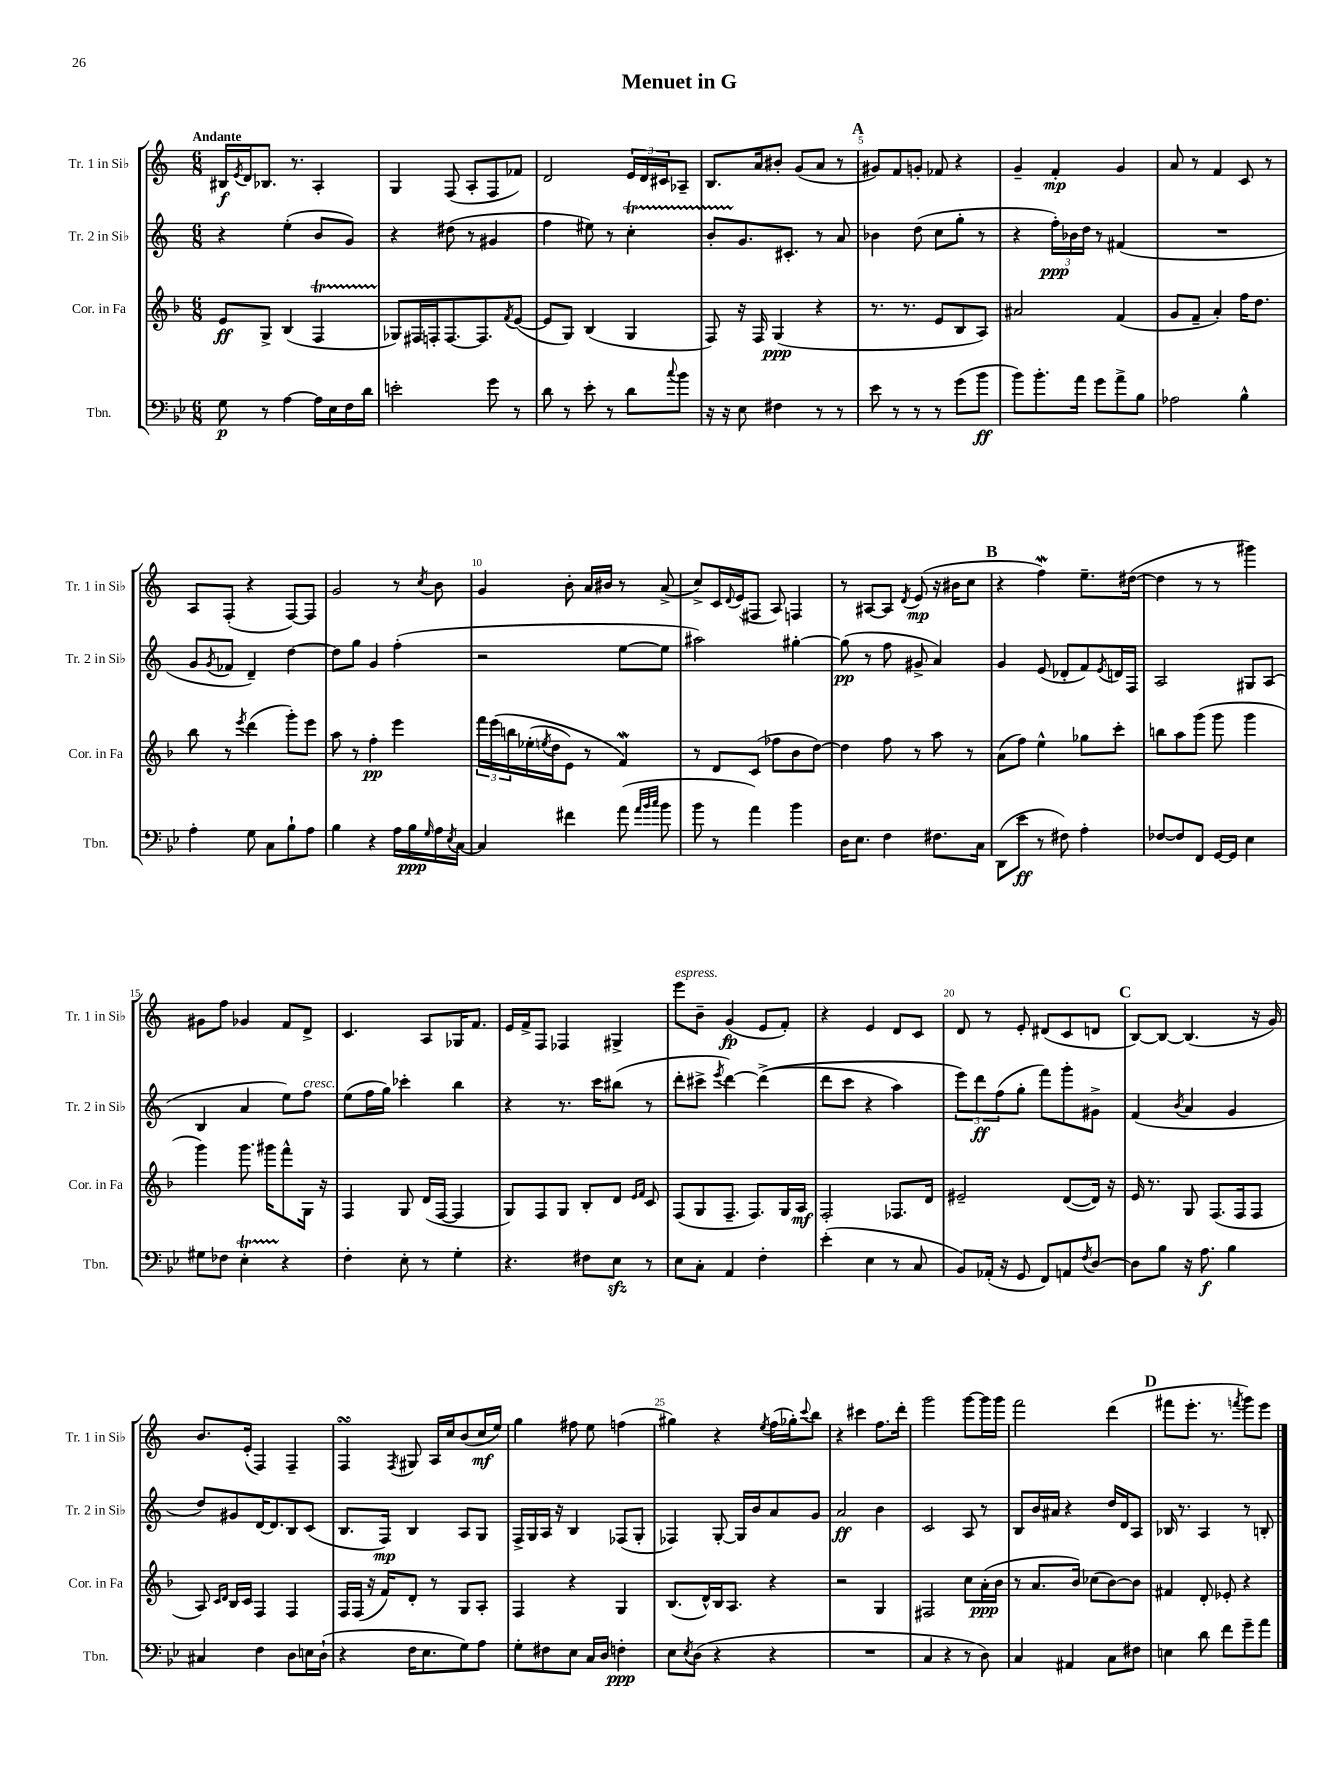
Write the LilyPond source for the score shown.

\header { title = "Menuet in G" }
<<
\new StaffGroup <<
\new Staff = "s0" \with { instrumentName = "Tr. 1 in Sib" shortInstrumentName = "Tr. 1 in Sib" } {
    \clef treble \key c \major \numericTimeSignature \time 6/8 \tempo "Andante"
    bis16\f \acciaccatura { e'8 } d'16 bes8. r8. a4-. |
    g4 f8( a8-. f8 fes'8) |
    d'2 \tuplet 3/2 { e'16 d'16 cis'16 } aes8-- |
    b8. a'16 bis'8-. g'8( a'8 r8 |
    \mark \markup { \bold "A" } gis'8) f'8 g'8-. fes'8 r4 |
    g'4-- f'4-.\mp g'4 |
    a'8 r8 f'4 c'8 r8 |
    a8 f8-.( r4 f8~) f8 |
    g'2 r8 \acciaccatura { c''8 } b'8 |
    g'4 b'8-. a'16 bis'16 r8 a'8->( |
    c''8->) c'16 \appoggiatura { d'8 } e'16( fis8 a8) f4 |
    r8 ais8~ ais8 \acciaccatura { d'8 } e'8\mp( r16 bis'16 c''8 |
    \mark \markup { \bold "B" } r4 f''4\mordent) e''8.-- dis''16~( |
    dis''4 r8 r8 gis'''4) |
    gis'8 f''8 ges'4 f'8 d'8-> |
    c'4. a8 ges16 f'8. |
    e'16 f'16-> f8 fes4 gis4-> |
    e'''8^\markup { \italic "espress." } b'8-- g'4\fp( e'8 f'8-.) |
    r4 e'4 d'8 c'8 |
    d'8 r8 e'8-. dis'8( c'8 d'8 |
    \mark \markup { \bold "C" } b8~) b8~ b4.( r16 g'16) |
    b'8. e'16-.( f4) f4-- |
    f4\turn \acciaccatura { f8 } gis8 a16 c''16 b'8( c''16\mf e''16) |
    g''4 fis''8 e''8 f''4( |
    gis''4) r4 \acciaccatura { e''8 } f''16( ges''16-.) \appoggiatura { c'''8 } b''8 |
    r4 cis'''4 f''8. d'''16-. |
    g'''2 g'''8~ g'''16 g'''16 |
    f'''2 d'''4( |
    \mark \markup { \bold "D" } fis'''8 e'''8.-. r8. \acciaccatura { f'''8 } g'''8) e'''8 \bar "|." |
}
\new Staff = "s1" \with { instrumentName = "Tr. 2 in Sib" shortInstrumentName = "Tr. 2 in Sib" } {
    \clef treble \key c \major \numericTimeSignature \time 6/8
    r4 e''4-.( b'8 g'8) |
    r4 dis''8( r8 gis'4 |
    f''4 eis''8) r8 c''4-.\startTrillSpan |
    b'8-. g'8.\stopTrillSpan cis'8.-. r8 a'8 |
    \mark \markup { \bold "A" } bes'4 d''8( c''8 g''8-. r8 |
    r4 \tuplet 3/2 { f''16-.\ppp) bes'16 d''16 } r8 fis'4( |
    R2. |
    g'8 \acciaccatura { g'8 } fes'8 d'4--) d''4~ |
    d''8 g''8 g'4 f''4-.( |
    r2 e''8~ e''8 |
    ais''2) gis''4~-. |
    gis''8\pp( r8 f''8 gis'8-> a'4) |
    \mark \markup { \bold "B" } g'4 e'8( des'8-. f'8) \acciaccatura { e'8 } d'16 f16 |
    a2 gis8 a8( |
    b4 a'4 e''8) f''8^\markup { \italic "cresc." } |
    e''8( f''16 g''16) ces'''4-. b''4 |
    r4 r8. c'''16 bis''8( r8 |
    d'''8-. cis'''8-> \acciaccatura { e'''8 } d'''4~) d'''4->(\( |
    d'''8 c'''8 r4 a''4) |
    \tuplet 3/2 { e'''8\) d'''8\ff f''8( } g''8-. f'''8) g'''8-. gis'8-> |
    \mark \markup { \bold "C" } f'4( \acciaccatura { b'8 } a'4 g'4 |
    d''8) gis'8 d'16~ d'8. b8 c'8( |
    b8. f16\mp) b4 a8 g8 |
    f16-> g16 a16 r16 b4 fes8( g8-. |
    fes4) g8~-. g16 b'16 a'8 g'8 |
    a'2\ff b'4 |
    c'2 a8 r8 |
    b8 b'16 ais'16 r4 d''16 d'16 a8 |
    \mark \markup { \bold "D" } bes16 r8. a4 r8 b8-. \bar "|." |
}
\new Staff = "s2" \with { instrumentName = "Cor. in Fa" shortInstrumentName = "Cor. in Fa" } {
    \clef treble \key f \major \numericTimeSignature \time 6/8
    e'8\ff g8-> bes4( f4\startTrillSpan |
    ges8\stopTrillSpan) fis16 f16-. f8.~ f8. \acciaccatura { f'8 } e'8~( |
    e'8 g8) bes4( g4 |
    f8) r16 f16 g4\ppp( r4 |
    \mark \markup { \bold "A" } r8. r8. e'8 bes8 a8) |
    ais'2 f'4( |
    g'8 f'8-- a'4-.) f''16 d''8. |
    bes''8 r8 \acciaccatura { e'''8 } d'''4( g'''8-.) e'''8 |
    a''8 r8 f''4-.\pp e'''4 |
    \tuplet 3/2 { f'''16 e'''16\( b''16 } ees''16-.( \acciaccatura { e''8 } d''16 e'8) r8 f'4\mordent\) |
    r8 d'8 c'8( fes''8 bes'8 d''8~) |
    d''4 f''8 r8 a''8 r8 |
    \mark \markup { \bold "B" } a'8( f''8) e''4-^ ges''8 c'''8-. |
    b''8 a''8 g'''8( g'''8 g'''4 |
    g'''4) g'''8. gis'''16 f'''8-^ g16 r16 |
    f4 g8 d'16( f16~ f4 |
    g8) f8 g8 bes8-. d'8 \grace { e'16 f'16 } c'8 |
    f8( g8 f8.-- f8.) g16 a16\mf |
    f2-. fes8. d'16 |
    eis'2-- d'8~( d'16) r16 |
    \mark \markup { \bold "C" } e'16 r8. g8 f8.( f16 f8 |
    a8) \grace { c'16 d'16 } bes16 c'16 f4 f4 |
    f16 f16( r16 f'16) d'8-. r8 g8 a8-. |
    f4 r4 g4 |
    bes8.( d'16-^) bes16 a8. r4 |
    r2 g4 |
    fis2 c''8 a'16-.\ppp( bes'16 |
    r8 a'8. bes'16) ces''8( bes'8~) bes'8 |
    \mark \markup { \bold "D" } fis'4 d'8-. ees'8-. r4 \bar "|." |
}
\new Staff = "s3" \with { instrumentName = "Tbn." shortInstrumentName = "Tbn." } {
    \clef bass \key bes \major \numericTimeSignature \time 6/8
    g8\p r8 a4~ a16 ees16 f16 d'16 |
    e'2-. g'8 r8 |
    d'8 r8 ees'8-. r8 d'8 \appoggiatura { c''8 } bes'8 |
    r16 r16 ees8 fis4 r8 r8 |
    \mark \markup { \bold "A" } ees'8 r8 r8 r8 g'8( bes'8\ff |
    bes'8) bes'8.-. a'16 g'8 a'8-> bes8 |
    aes2 bes4-^ |
    a4-. g8 c8 bes8-! a8 |
    bes4 r4 a16 bes16\ppp \grace { g16 } a16 \acciaccatura { ees8 } c16~ |
    c4 fis'4 a'8( \grace { a'32 bes'32 c''32 } bes'8 |
    bes'8 r8 a'4) bes'4 |
    d16 ees8. f4 fis8. c16 |
    \mark \markup { \bold "B" } d,8( ees'8\ff r8 fis8) a4-. |
    fes8~ fes8 f,8 g,16~ g,16 ees4 |
    gis8 fes8 ees4-.\startTrillSpan r4\stopTrillSpan |
    f4-. ees8-. r8 g4-. |
    r4. fis8 ees8\sfz r8 |
    ees8 c8-. a,4 f4-. |
    ees'4-.( ees4 r8 c8 |
    bes,8) aes,16-.( r16 g,8 f,8) a,8 \acciaccatura { f8 } d8~ |
    \mark \markup { \bold "C" } d8 bes8 r16 a8.\f bes4 |
    cis4 f4 d8 e16 d16-!( |
    r4 f16 ees8. g8) a8 |
    g8-. fis8 ees8 c16 d16 f4-.\ppp |
    ees8 \acciaccatura { ees8 } d8( r4 r4 |
    R2. |
    c4 r4 r8 d8) |
    c4 ais,4 c8 fis8 |
    \mark \markup { \bold "D" } e4 d'8 f'8 g'8-- a'8 \bar "|." |
}
>>
>>
\layout { \context { \Score \override BarNumber.break-visibility = ##(#f #t #t) barNumberVisibility = #(every-nth-bar-number-visible 5) } }
